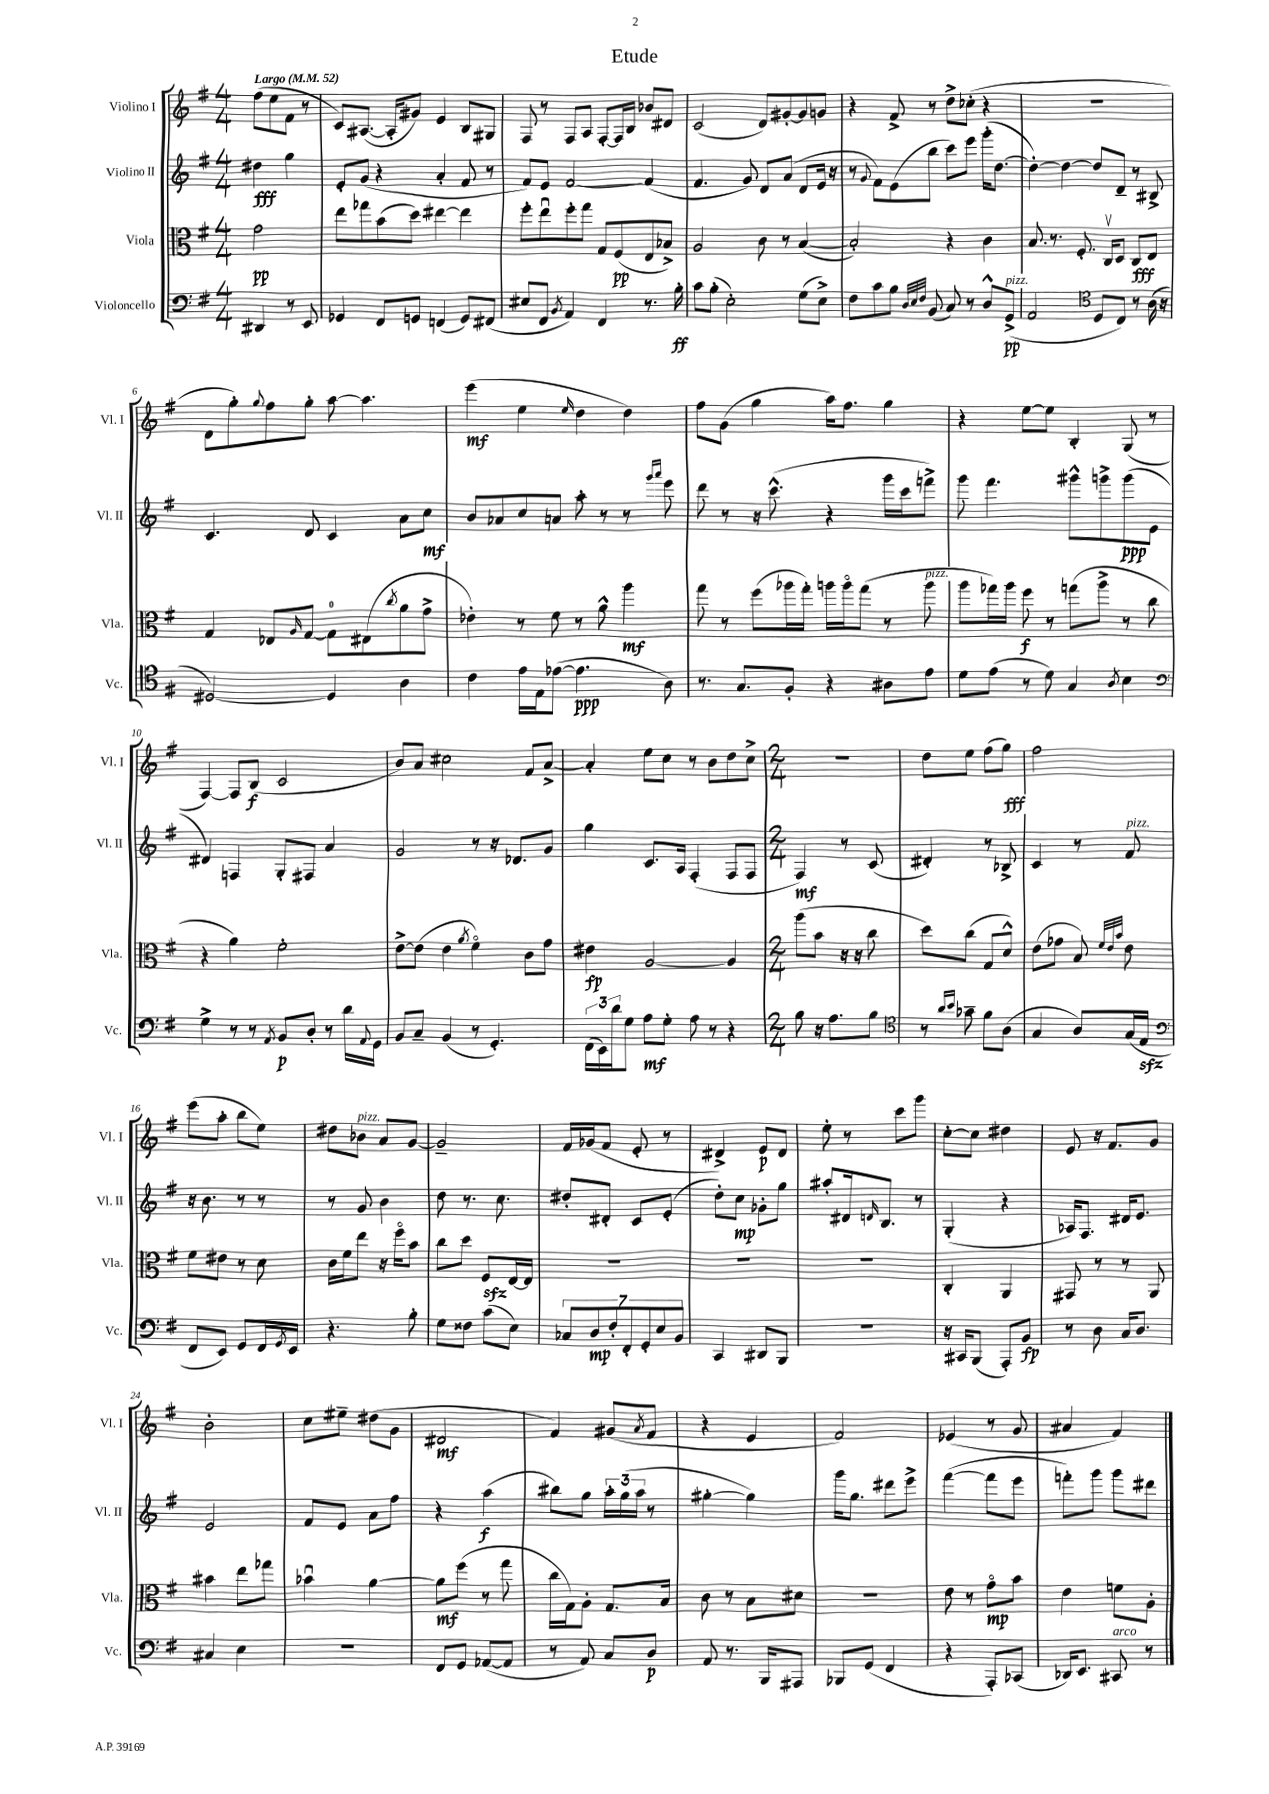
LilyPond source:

\header { title = "Etude" }
<<
\new StaffGroup <<
\new Staff = "s0" \with { instrumentName = "Violino I" shortInstrumentName = "Vl. I" } {
    \clef treble \key g \major \numericTimeSignature \time 4/4 \partial 2 \tempo "Largo" 4 = 52
    fis''8( e''8 fis'8 r8 |
    c'8) ais8.~( ais16-. gis'8) e'4 b8 gis8 |
    fis8 r8 fis8 a8 fis8~-. fis16 b16 bes'8 dis'8 |
    c'2( d'8) gis'8~-. gis'8 g'8 |
    r4 fis'8-> r8 d''8-> ces''8-.( r4 |
    R1 |
    d'8 g''8-.) \appoggiatura { g''8 } fis''8 g''8-. a''8~ a''4. |
    e'''4\mf( e''4 \grace { e''16 } d''4 d''4) |
    fis''8 g'8( g''4 a''16) fis''8. g''4 |
    r4 e''8~ e''8 b4-. g8( r8 |
    fis4~) fis8 b8\f( c'2 |
    b'8) a'8 cis''2 fis'8 a'8~-> |
    a'4-. e''8 c''8 r8 b'8 d''8 c''8-> |
    \numericTimeSignature \time 2/4 R2 |
    d''8 e''8 fis''8( g''8\fff) |
    fis''2 |
    e'''8( a''8-. b''8 e''8) |
    dis''8 bes'8^\markup { \italic "pizz." } a'8 g'8~ |
    g'2-- |
    fis'16 ges'16( fis'8 e'8-. r8 |
    dis'4->) e'8\p dis'8 |
    e''8-. r8 c'''8 g'''8 |
    c''8~-. c''8 dis''4 |
    e'8 r16 fis'8. g'8 |
    b'2-. |
    c''8 eis''8-- dis''8( g'8 |
    dis'2\mf |
    fis'4) gis'8( \acciaccatura { a'8 } fis'8 |
    r4 e'4 |
    fis'2) |
    ees'4( r8 g'8 |
    ais'4 fis'4) \bar "|." |
}
\new Staff = "s1" \with { instrumentName = "Violino II" shortInstrumentName = "Vl. II" } {
    \clef treble \key g \major \numericTimeSignature \time 4/4 \partial 2
    dis''4\fff g''4 |
    e'8-. g'8( r4 a'4-. fis'8 r8 |
    fis'8) e'8 fis'2~ fis'4( |
    fis'4. g'8) d'8 a'8( d'8 e'16 r16 |
    r8 \appoggiatura { g'8 } fis'8) e'8( b''8 c'''8) e'''8 g'''16-.( d''8.~ |
    d''4~-.) d''4~ d''8 d'8-- r8 bis8-> |
    c'4. d'8 c'4 a'8 c''8\mf |
    b'8 aes'8 c''8 a'8 a''8-. r8 r8 \grace { g'''16 a'''16 } e'''8 |
    d'''8 r8 r16 c'''8.-^( r4 g'''16 c'''16 f'''8->) |
    g'''8 fis'''4. gis'''8-^ g'''8-> g'''8\ppp( e'8 |
    dis'4) f4 g8-. fis8 a'4 |
    g'2 r8 r16 des'8. g'8 |
    g''4 c'8. a16 fis4-.( fis8 fis8 |
    \numericTimeSignature \time 2/4 fis4\mf) r8 c'8( |
    dis'4-.) r8 bes8-> |
    c'4 r8 fis'8^\markup { \italic "pizz." } |
    r16 b'8. r8 r8 |
    r8 g'8 b'4 |
    d''8 r8. c''8. |
    dis''8-. dis'8-. c'8 e'8-.( |
    d''8-.) c''8\mp ges'8-. g''8 |
    ais''8-. dis'16 \grace { d'16 } b8. r8 |
    g4-.( r4 |
    aes16) fis8. dis'16 e'8. |
    e'2 |
    fis'8 e'8 a'8 fis''8 |
    r4 a''4\f( |
    bis''8) g''8 \tuplet 3/2 { a''16-. g''16( a''16 } r8 |
    gis''4~-. gis''4) |
    g'''16 g''8. dis'''8 e'''8-> |
    fis'''4~( fis'''8 e'''8 |
    f'''8-.) g'''8 g'''8 dis'''8 \bar "|." |
}
\new Staff = "s2" \with { instrumentName = "Viola" shortInstrumentName = "Vla." } {
    \clef alto \key g \major \numericTimeSignature \time 4/4 \partial 2
    g'2\pp |
    e''8 ges''8 b'8( d''8) eis''4~ eis''4 |
    fis''8-. e''8\downbow fis''8-. g''8 g8 fis8\pp( e8 bes8->) |
    a2 c'8 r8 b4~( |
    b2-.) r4 c'4 |
    b8. r8. fis8.-. c16\upbow d8 c8\fff e8 |
    g4 ees8 \grace { a16 } g8~ g8-0 eis8( \acciaccatura { c''8 } a'8 g'8-> |
    ees'4-.) r8 fis'8 r8 a'8-^ a''4\mf |
    g''8 r8 fis''8( aes''16 g''16-.) a''16 a''16\flageolet g''8( r8 a''8^\markup { \italic "pizz." } |
    a''8 ges''16) a''16 fis''8\f r8 g''8( a''8-> r8 c''8 |
    r4 a'4) fis'2-. |
    e'8~-> e'8( e'4 \acciaccatura { a'8 } fis'4\flageolet) c'8 g'8 |
    eis'4\fp a2~ a4 |
    \numericTimeSignature \time 2/4 a''8( b'8 r16 r16 c''8 |
    d''8) c''8( g8 d'8-^) |
    e'8( ges'8 b8) \grace { fis'32 e'32 b'32 } e'8 |
    fis'8 eis'8 r8 d'8 |
    c'16 fis'16 e''8 r16 fis''16\flageolet b'8 |
    c''8 d''8 fis8\sfz e16~ e16 |
    R2 |
    R2 |
    R2 |
    c4-. a,4 |
    gis,8 r8 r8 a,8 |
    bis'4 e''8 ges''8 |
    bes'4\downbow a'4~ |
    a'8\mf fis''8( r8 g''8 |
    c''16 g16) a8-. g8. b16 |
    c'8 r8 b8 dis'8 |
    R2 |
    e'8 r8 g'8\flageolet\mp b'8 |
    e'4 f'8 a8-. \bar "|." |
}
\new Staff = "s3" \with { instrumentName = "Violoncello" shortInstrumentName = "Vc." } {
    \clef bass \key g \major \numericTimeSignature \time 4/4 \partial 2
    dis,4 r8 e,8 |
    ges,4 fis,8 g,8 f,4( g,8) fis,8( |
    eis8 fis,8 \acciaccatura { b,8 } a,4) fis,4 r8. b16-.\ff |
    c'8 b8-.( e2-.) g8( e8->) |
    fis8 c'8 b8 \grace { d32 e32 fis32 } b,8( c8) r8 d8-^ g,8->\pp^\markup { \italic "pizz." }( |
    a,2 \clef tenor d8 c8) r8 a16( r16 |
    dis2~) dis4 a4 |
    c'4 e'16 e16 ees'8~( ees'4.\ppp a8) |
    r8. g8. fis8-. r4 ais8 e'8 |
    d'8 e'8( r8 d'8) g4 \acciaccatura { a8 } b4 |
    \clef bass g4-> r8 r8 \acciaccatura { a,8 } b,8\p d8-. r8 d'16 \appoggiatura { a,8 } g,16 |
    b,8 c8-- b,4( r8 g,4.-.) |
    \tuplet 3/2 { fis,16( e,16) d'16 } g8 a8\mf g8-. a8 r8 r4 |
    \numericTimeSignature \time 2/4 b8 r16 a8. b8 |
    \clef tenor r8 \grace { a'16 b'16 } ges'8-- fis'8 a8( |
    g4 a8) g16( e16\sfz |
    \clef bass fis,8 e,8) g,8 fis,16 \acciaccatura { g,8 } e,16 |
    r4. b8-. |
    g8 fisis8 c'8( e8) |
    \tuplet 7/4 { ces8 d8\mp fis8-. fis,8-. g,8-. e8 b,8 } |
    c,4 dis,8 b,,8 |
    r2 |
    r16 cis,16 b,,8( a,,8-.) b,8\fp |
    r8 d8 c16 d8. |
    cis4 e4 |
    R2 |
    fis,8 g,8 aes,8~( aes,8 |
    r8 a,8) c8 d8\p |
    a,8 r8. b,,16 ais,,8 |
    bes,,8 g,8( fis,4 |
    r4 a,,8-.) ces,8( |
    des,16) e,8. cis,8^\markup { \italic "arco" } r8 \bar "|." |
}
>>
>>
